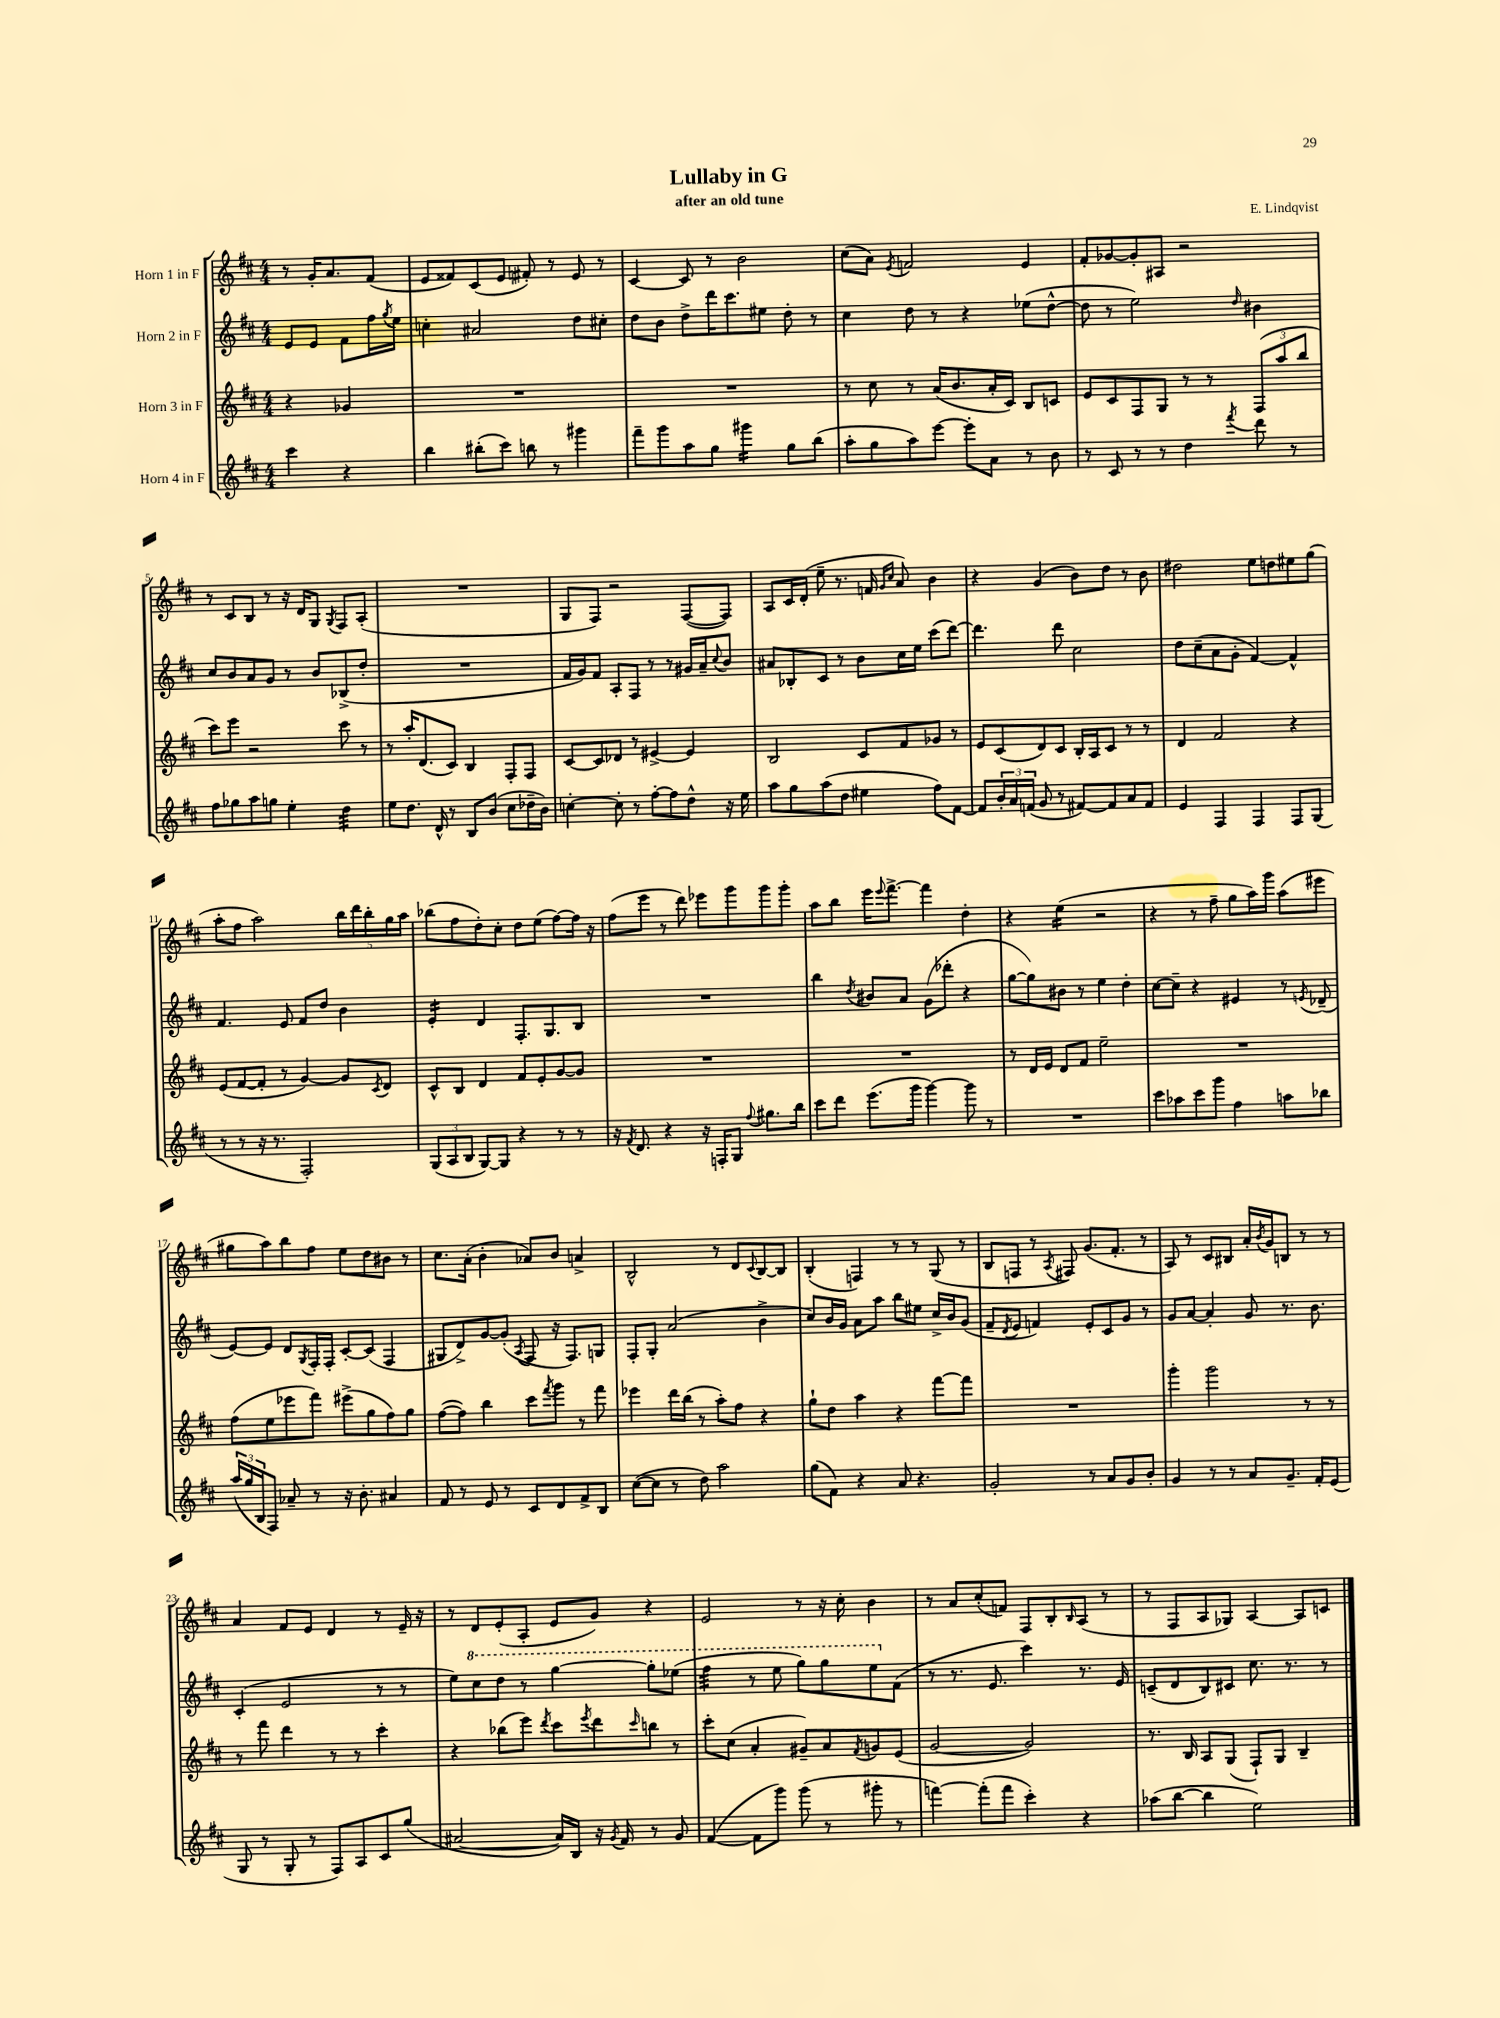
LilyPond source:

\header { title = "Lullaby in G" composer = "E. Lindqvist" subtitle = "after an old tune" }
<<
\new StaffGroup <<
\new Staff = "s0" \with { instrumentName = "Horn 1 in F" } {
    \clef treble \key d \major \numericTimeSignature \time 4/4 \partial 2
    r8 g'16-. a'8. fis'8( |
    e'8 fisis'8) cis'8( e'8 fis'8-.) r8 e'8 r8 |
    cis'4~ cis'8 r8 b'2 |
    cis''8( a'8) \acciaccatura { e'8 } f'2 e'4 |
    fis'8-. ges'8~ ges'8-. ais8 r2 |
    r8 cis'8 b8 r8 r16 d'16 g8 \acciaccatura { g8 } fis8 a8-.( |
    R1 |
    g8 fis8) r2 fis8~( fis8) |
    a8 cis'16 d'16-.( e''8-- r8. f'16 \grace { g'16 cis''16 } a'8) b'4 |
    r4 g'4( b'8) d''8 r8 b'8 |
    dis''2 e''8 d''8 eis''8 g''8( |
    a''8-. fis''8 a''2) \tuplet 5/4 { b''16 d'''16 b''16-. g''16 a''16 } |
    bes''8( fis''8 d''8-.) cis''8-. d''8 e''8( fis''8~) fis''16 r16 |
    fis''8( e'''8 r8 d'''8) ees'''8 g'''8 g'''8 g'''8-. |
    a''8 b''8 e'''16 \appoggiatura { e'''8 } fis'''8.~-> fis'''4 d''4-. |
    r4 e''4:16( r2 |
    r4 r8 fis''8-- g''8 a''16) g'''16 a''8( eis'''8 |
    gis''8 a''8) b''8 fis''8 e''8 d''8 bis'8 r8 |
    cis''8. a'16-.( b'4-. aes'8) b'8 a'4-> |
    b2-^ r8 d'8 \appoggiatura { cis'8 } b8~ b8 |
    b4-.( f4) r8 r8 g8( r8 |
    b8 f8 r8 \acciaccatura { a8 } fis8) g'8.( fis'8.-. r8 |
    a8) r8 cis'8 bis8 a'16-. \acciaccatura { b'8 } g'16 b8 r8 r8 |
    a'4 fis'8 e'8 d'4 r8 e'16-- r16 |
    r8 d'8 e'8-.( a8-. e'8 g'8) r4 |
    e'2 r8 r16 cis''16-. b'4 |
    r8 a'8 cis''8-.( f'8) fis8 b8-. \grace { b16 } a8( r8 |
    r8 fis8 a8 ges8) a4~ a8 c'8 \bar "|." |
}
\new Staff = "s1" \with { instrumentName = "Horn 2 in F" } {
    \clef treble \key d \major \numericTimeSignature \time 4/4 \partial 2
    e'8 e'8 fis'8 fis''16 \acciaccatura { g''8 } e''16 |
    c''4-. ais'2 d''8 cis''8-. |
    d''8 b'8 d''8-> d'''16 cis'''8. eis''8 d''8-. r8 |
    cis''4 d''8 r8 r4 ees''8( d''8~-^ |
    d''8 r8 e''2) \grace { d''16 } bis'4 |
    cis''8 b'8 a'8 g'8 r8 b'8 bes8->( d''8-. |
    R1 |
    fis'16 g'16) fis'8 a8-. fis8 r8 r8 gis'16 a'16-- \appoggiatura { cis''8 } b'8 |
    ais'8 bes8-. cis'8 r8 b'8 cis''16 e''16 cis'''8( d'''8~) |
    d'''4. d'''8 cis''2 |
    d''8 cis''8--( a'8 g'8-. fis'4~) fis'4-^ |
    fis'4. e'8 fis'8 d''8 b'4 |
    e'4:16-. d'4 fis8.-. g8. b8 |
    R1 |
    b''4 \acciaccatura { d''8 } bis'8 a'8 g'8( des'''8-. r4 |
    g''8~ g''8) bis'8 r8 e''4 d''4-. |
    cis''8~ cis''8-- r4 eis'4 r8 \acciaccatura { e'8 } des'8--( |
    e'8~) e'8 d'8 \acciaccatura { g8 } fis16-. fis16-. cis'8~-. cis'8( fis4 |
    gis8 d'8->) g'8~ g'8-.( \acciaccatura { a8 } fis8 r16 fis8.) g8 |
    fis8-. g8-. a'2( b'4-> |
    cis''8) b'16 g'16 a'8 a''8 b''8 eis''8 cis''16-> b'16 g'8( |
    fis'8-- \acciaccatura { d'8 } e'8 f'4) e'8-. cis'8 g'8 r8 |
    g'8 a'8~ a'4-. g'8 r8. b'8. |
    cis'4-.( e'2 r8 r8 |
    e''8) \ottava #1 cis'''8 d'''8 r8 g'''4~ g'''8-. ees'''8( |
    fis'''4:32 r8 e'''8 g'''8) g'''8 e'''8 \ottava #0 fis'8( |
    r8 r8. e'8. cis'''4) r8. e'16 |
    c'8--( d'8 b8) cis'8 cis''8. r8. r8 \bar "|." |
}
\new Staff = "s2" \with { instrumentName = "Horn 3 in F" } {
    \clef treble \key d \major \numericTimeSignature \time 4/4 \partial 2
    r4 ges'4 |
    R1 |
    R1 |
    r8 cis''8 r8 a'16( b'8. a'16-. cis'16) b8 c'8 |
    e'8 cis'8 fis8 g8 r8 r8 \tuplet 3/2 { fis8( a''8 b''8 } |
    cis'''8) e'''8 r2 cis'''8 r8 |
    r8 a''16-. d'8.( cis'8) b4 fis8-. fis8 |
    cis'8~ cis'8 des'8 r8 eis'4~-> eis'4 |
    b2 cis'8 fis'8 ges'8 r8 |
    e'8 cis'8( d'8) cis'8 b16-. a16 cis'8 r8 r8 |
    d'4 fis'2 r4 |
    e'8( fis'8~ fis'8-. r8 g'4~) g'8 \acciaccatura { cis'8 } d'8 |
    cis'8-^ b8 d'4 fis'8 e'8-. g'8~ g'8 |
    R1 |
    R1 |
    r8 d'16 e'16 d'8 fis'8 e''2-- |
    R1 |
    fis''8( e''8 ees'''8 fis'''8) eis'''8->( g''8 fis''8) g''8 |
    fis''8~( fis''8) b''4 cis'''8 \acciaccatura { fis'''8 } g'''8 r8 fis'''8 |
    ees'''4 d'''16 b''16( r8 a''8-.) fis''8 r4 |
    g''8-! d''8 a''4 r4 fis'''8~ fis'''8 |
    R1 |
    g'''4-. g'''2 r8 r8 |
    r8 fis'''8 d'''4 r8 r8 cis'''4-. |
    r4 bes''8( e'''8) \acciaccatura { d'''8 } cis'''8 \acciaccatura { e'''8 } d'''8 \grace { cis'''16 } b''8 r8 |
    cis'''8-. cis''8( a'4-. gis'8--) a'8 \acciaccatura { fis'8 } g'8 e'8( |
    g'2~ g'2) |
    r8. b16 a8 g8( fis8-!) g8 b4-- \bar "|." |
}
\new Staff = "s3" \with { instrumentName = "Horn 4 in F" } {
    \clef treble \key d \major \numericTimeSignature \time 4/4 \partial 2
    cis'''4 r4 |
    b''4 bis''8-.( cis'''8) b''8 r8 gis'''4 |
    fis'''8-- g'''8 a''8 g''8 gis'''4:16 g''8 b''8( |
    a''8-. g''8 a''8) e'''8~ e'''8-. a'8 r8 b'8 |
    r8 cis'8 r8 r8 d''4 \acciaccatura { fis'''8 } d'''8 r8 |
    fis''8 ges''8 a''8 g''8 e''4-. d''4:32 |
    e''8 d''8. d'16-^ r8 b8 b'8( cis''8 des''16-- b'16) |
    c''4~-. c''8-. r8 fis''8~-. fis''8 d''8-^ r16 e''16 |
    a''8 g''8 a''8( d''8 eis''4 fis''8) fis'8~ |
    fis'8 \tuplet 3/2 { b'16-. a'16 f'16( } g'8 r8 fis'8~) fis'8 a'8 fis'8 |
    e'4 fis4 fis4 fis8 g8( |
    r8 r8 r16 r8. fis2-.) |
    \tuplet 3/2 { g8( a8 b8 } g8~) g8 r4 r8 r8 |
    r16 \acciaccatura { fis'8 } d'8. r4 r16 f16-. g8 \appoggiatura { fis''8 } gis''8. b''16 |
    cis'''8 d'''8 e'''8.( g'''16 g'''4~) g'''8 r8 |
    R1 |
    cis'''8 aes''8 cis'''8 g'''8 fis''4 a''8 bes''8 |
    \tuplet 3/2 { a''16( g''16 b16 } fis8) aes'8-- r8 r16 b'8.-. ais'4 |
    fis'8 r8 e'8 r8 cis'8 d'8 fis'8-> b8 |
    cis''8~( cis''8 r8 d''8) a''2 |
    g''8( fis'8) r4 a'8 r4. |
    g'2-. r8 a'8 g'8 b'8-. |
    g'4 r8 r8 a'8 g'8.-- fis'16-. e'8( |
    g8 r8 g8-. r8 fis8) a8 cis'8 g''8( |
    ais'2~ ais'16) b16 r16 \acciaccatura { g'8 } fis'16 r8 g'8 |
    fis'4~( fis'8 g'''8) g'''8( r8 gis'''8-. r8 |
    f'''4~) f'''8-.( f'''8 cis'''4-.) r4 |
    aes''8( b''8~ b''4 e''2) \bar "|." |
}
>>
>>
